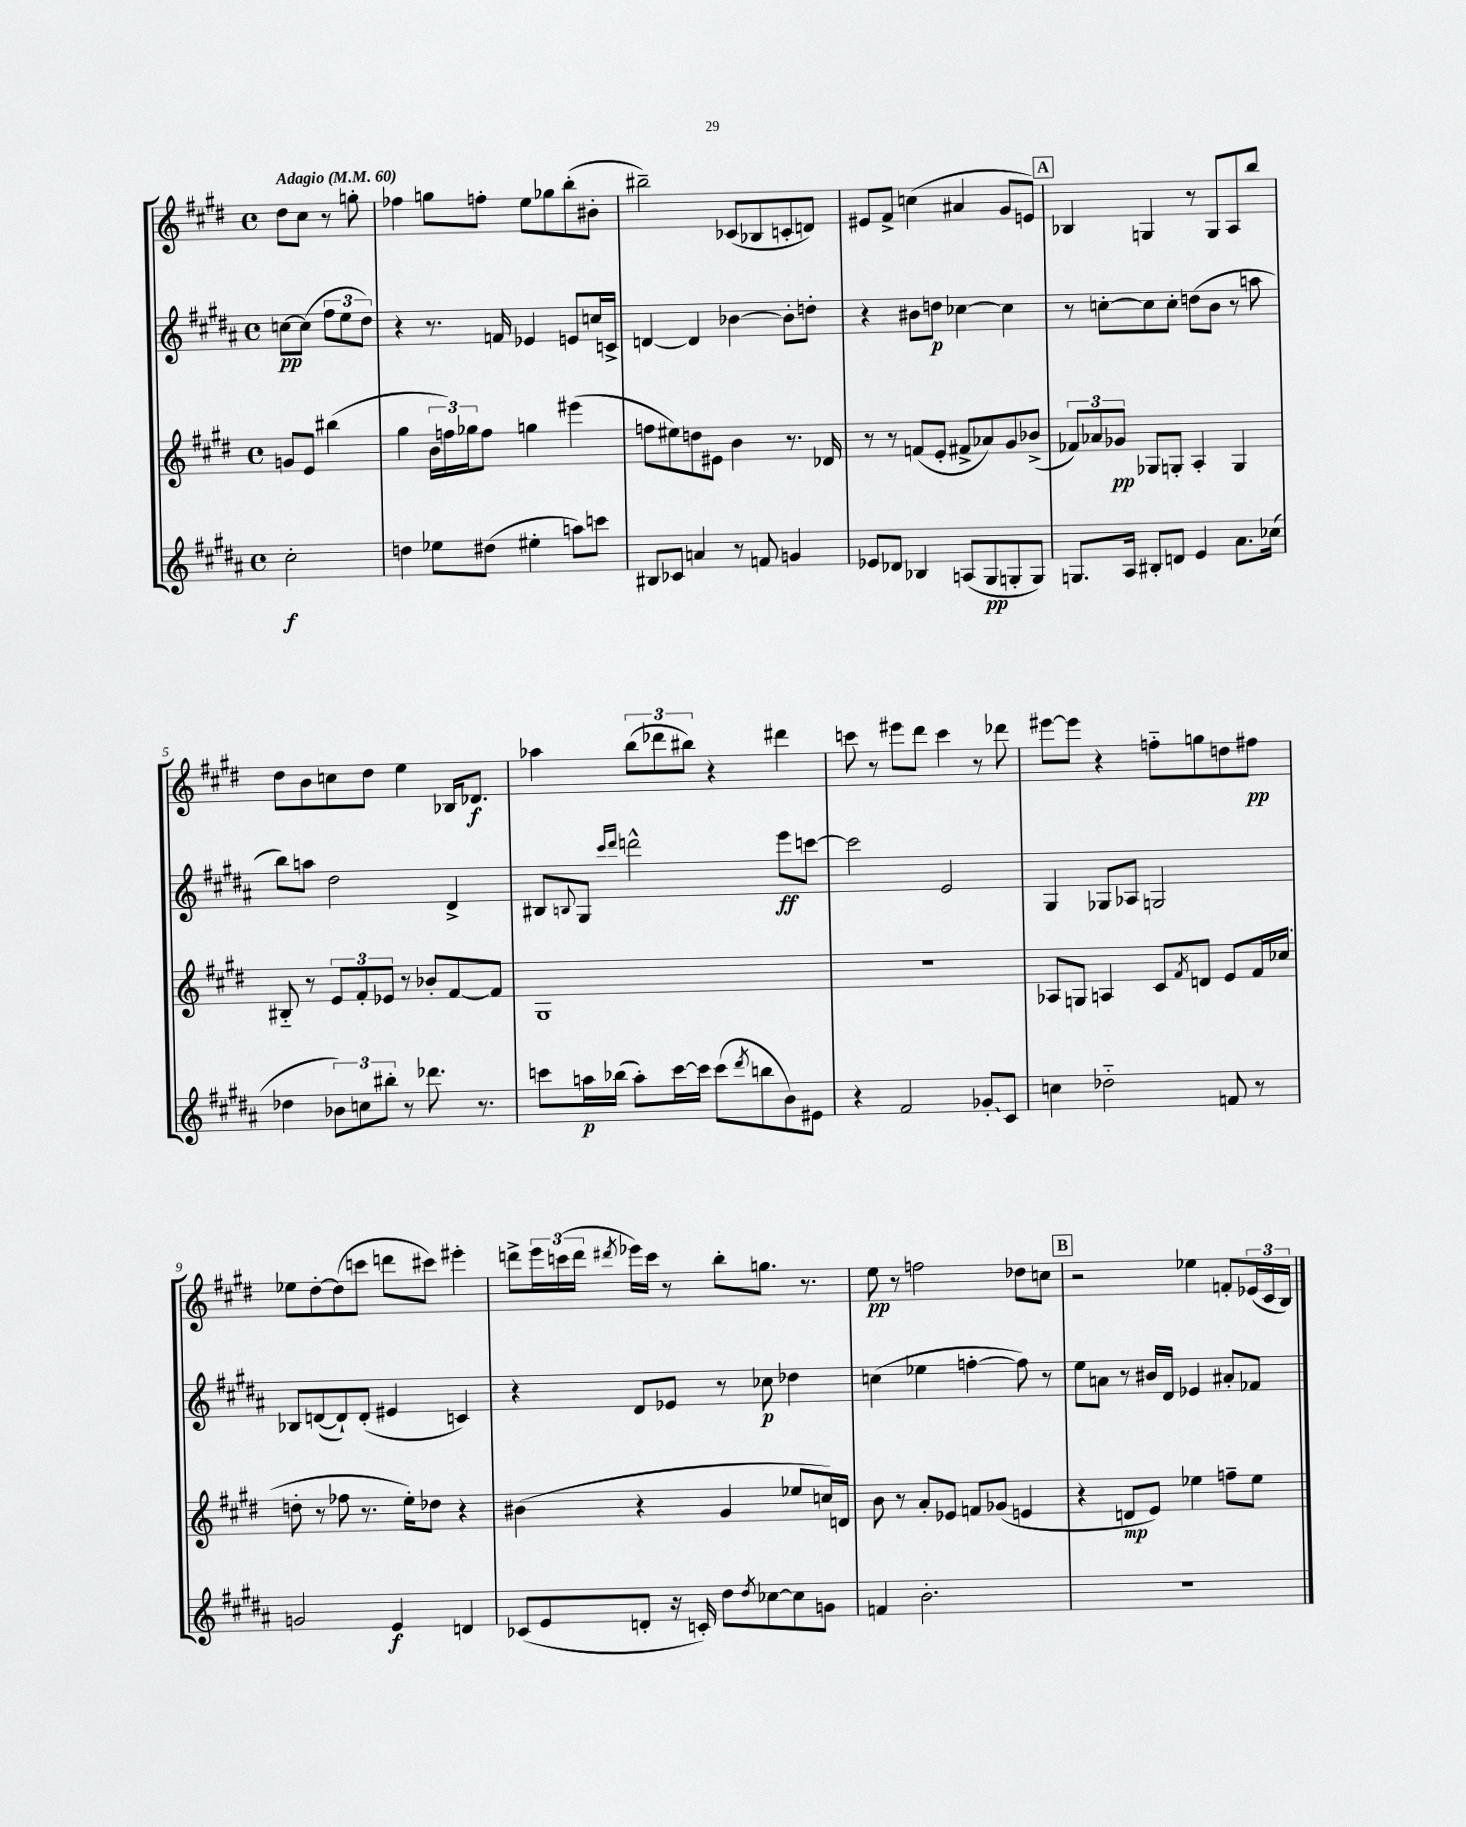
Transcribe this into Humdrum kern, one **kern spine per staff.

**kern	**kern	**kern	**kern
*staff4	*staff3	*staff2	*staff1
*clefG2	*clefG2	*clefG2	*clefG2
*k[f#c#g#d#a#]	*k[f#c#g#d#]	*k[f#c#g#d#a#]	*k[f#c#g#d#]
*M4/4	*M4/4	*M4/4	*M4/4
*met(c)	*met(c)	*met(c)	*met(c)
*MM60	*MM60	*MM60	*MM60
2cc#'\	8g/L	[8cc\L	8dd#\L
.	8e/J	(8cc\]J	8cc#\J
.	(4bb#\	12ff#\L	8r
.	.	12ee\	.
.	.	.	8gg'\
.	.	12dd#\J)	.
=	=	=	=
4dd\	4gg#\	4r	4ff-\
8ee-\L	24b\LL	8.r	8gg\L
.	24ff\)	.	.
.	24gg-\J	.	.
(8dd#\J	8ff\J	.	8ff'\J
.	.	16f/	.
4ee#'\	4gg\	4e-/	8ee\L
.	.	.	8gg-\
8aa\L)	(4eee#\	8e/L	(8bb'\
8ccc\J	.	16cc/L	8b#'\J
.	.	16c^/JJ	.
=	=	=	=
8B#/L	8ff\L	[4d/	2bb#~\)
8c-/J	8ee#\)	.	.
4a/	8dd\	4d/]	.
.	8e#\J	.	.
8r	4b\	[4b-\	(8c-/L
8f/	.	.	8B-/
4g/	8.r	8b-'\]L	8c'/
.	.	8dd'\J	8d/J)
.	16d-/	.	.
=	=	=	=
8e-/L	8r	4r	8e#/L
8d-/J	8r	.	8f#^/J
4B-/	(8f/L	8b#\L	(4cc\
.	8e'/J	8dd\J	.
(8A/L	8f#^/L	[4cc-\	4a#/
8G#/	8a-/)	.	.
8G'/	8g#/	4cc-\]	8g#/L
8G/J)	(8b-^/J	.	8e/J)
=	=	=	=
8.G/L	12f-/L)	8r	4B-/
.	12a-/	.	.
.	.	[8cc'\L	.
.	12g-/J	.	.
16A#/Jk	.	.	.
8B#'/L	8G-/L	8cc\]	4G/
8d/J	8G'/J	8cc'\J	.
4e/	4A'/	(8dd\L	8r
.	.	8b\J	8G/L
8.a#\L	4G/	8r	8A/
.	.	8aa\	8bb/J
(16cc-\Jk	.	.	.
=	=	=	=
4dd-\	8B#'~/	8bb\L)	8dd#\L
.	8r	8aa\J	8b\
12b-\L)	12e/L	2dd#\	8cc\
12cc\	12f#'/	.	.
.	.	.	8dd#\J
12bb#'\J	12e-/J	.	.
8r	8r	.	4ee\
8.ddd-\	8b-'/L	.	.
.	[8f#/	4d#^/	16B-/LK
8.r	.	.	8.d-/J
.	8f#/]J	.	.
=	=	=	=
8ccc\L	1G#	8B#/L	4aa-\
.	.	8qqB/	.
16aa\L	.	8G#/J	.
(16bb-\JJ	.	.	.
.	.	16qqccc#/LL	.
.	.	16qqddd#/JJ	.
8aa'\L)	.	2ddd^^\	(12bb\L
.	.	.	12ddd-\
[16ccc\L	.	.	.
.	.	.	12bb#\J)
16ccc\]JJ	.	.	.
(8ccc\L	.	.	4r
8qddd#/	.	.	.
8bb\	.	.	.
8b\)	.	8eee\L	4ddd#\
8e#\J	.	[8ccc\J	.
=	=	=	=
4r	1r	2ccc\]	8ccc\
.	.	.	8r
2f#/	.	.	8eee#\L
.	.	.	8ddd#\J
.	.	2e/	4ccc\
8g-'/L	.	.	8r
8c#/J	.	.	8ddd-\
=	=	=	=
4cc\	8A-/L	4G#/	[8eee#\L
.	8G/J	.	8eee#\]J
2dd-'~\	4A/	8G-/L	4r
.	.	8A-/J	.
.	8c#/L	2G/	8ff'~\L
.	8qf#/	.	.
.	8d/J	.	8gg\
8f/	8e/L	.	8dd\
8r	16f#/L	.	8ff#\J
.	(16cc-/JJ	.	.
=	=	=	=
2g/	8dd'\	8B-/L	8ee-\L
.	8r	([8d/	[8dd#'\
.	8ff-\	8d`/])	(8dd#\]
.	8.r	(8d'/J	8ccc\J
4e/	.	4e#/	8ddd\L
.	16ee'\LK)	.	.
.	8dd-\J	.	8ccc#\J)
4d/	4r	4c/)	4eee#'\
=	=	=	=
(8c-/L	(4b#\	4r	8ddd^\L
8e/	.	.	24eee\L
.	.	.	(24ccc\
.	.	.	24ddd\JJ
.	.	.	8qddd#/
8d'/J	4r	8d#/L	16eee-\LL)
.	.	.	16ccc\JJ
16r	.	8e-/J	8r
16c'/)	.	.	.
8dd#\L	4g#/	8r	8bb'\L
8qdd#/	.	.	.
[8cc-\	.	8cc-\	8.gg\J
8cc-\]	8ee-/L	4dd-\	.
.	.	.	8.r
8g\J	16cc/L)	.	.
.	16d/JJ	.	.
=	=	=	=
4f/	8b\	(4cc\	8ee\
.	8r	.	8r
2.b'\	8a'/L	4ee-\	2ff\
.	8e-/J	.	.
.	8f/L	[4ff'\	.
.	(8g-/J	.	.
.	4e/	8ff\])	8dd-\L
.	.	8r	8cc\J
=	=	=	=
1r	4r	8ee\L	2r
.	.	8a\J	.
.	8d/L	8r	.
.	8e/J)	16b#/LL	.
.	.	16d#/JJ	.
.	4ee-\	4e-/	4ee-\
.	8ff~\L	8a#'/L	8f'/L
.	8ee-\J	8f-/J	(24e-/L
.	.	.	24c#/
.	.	.	24B/JJ)
==	==	==	==
*-	*-	*-	*-
